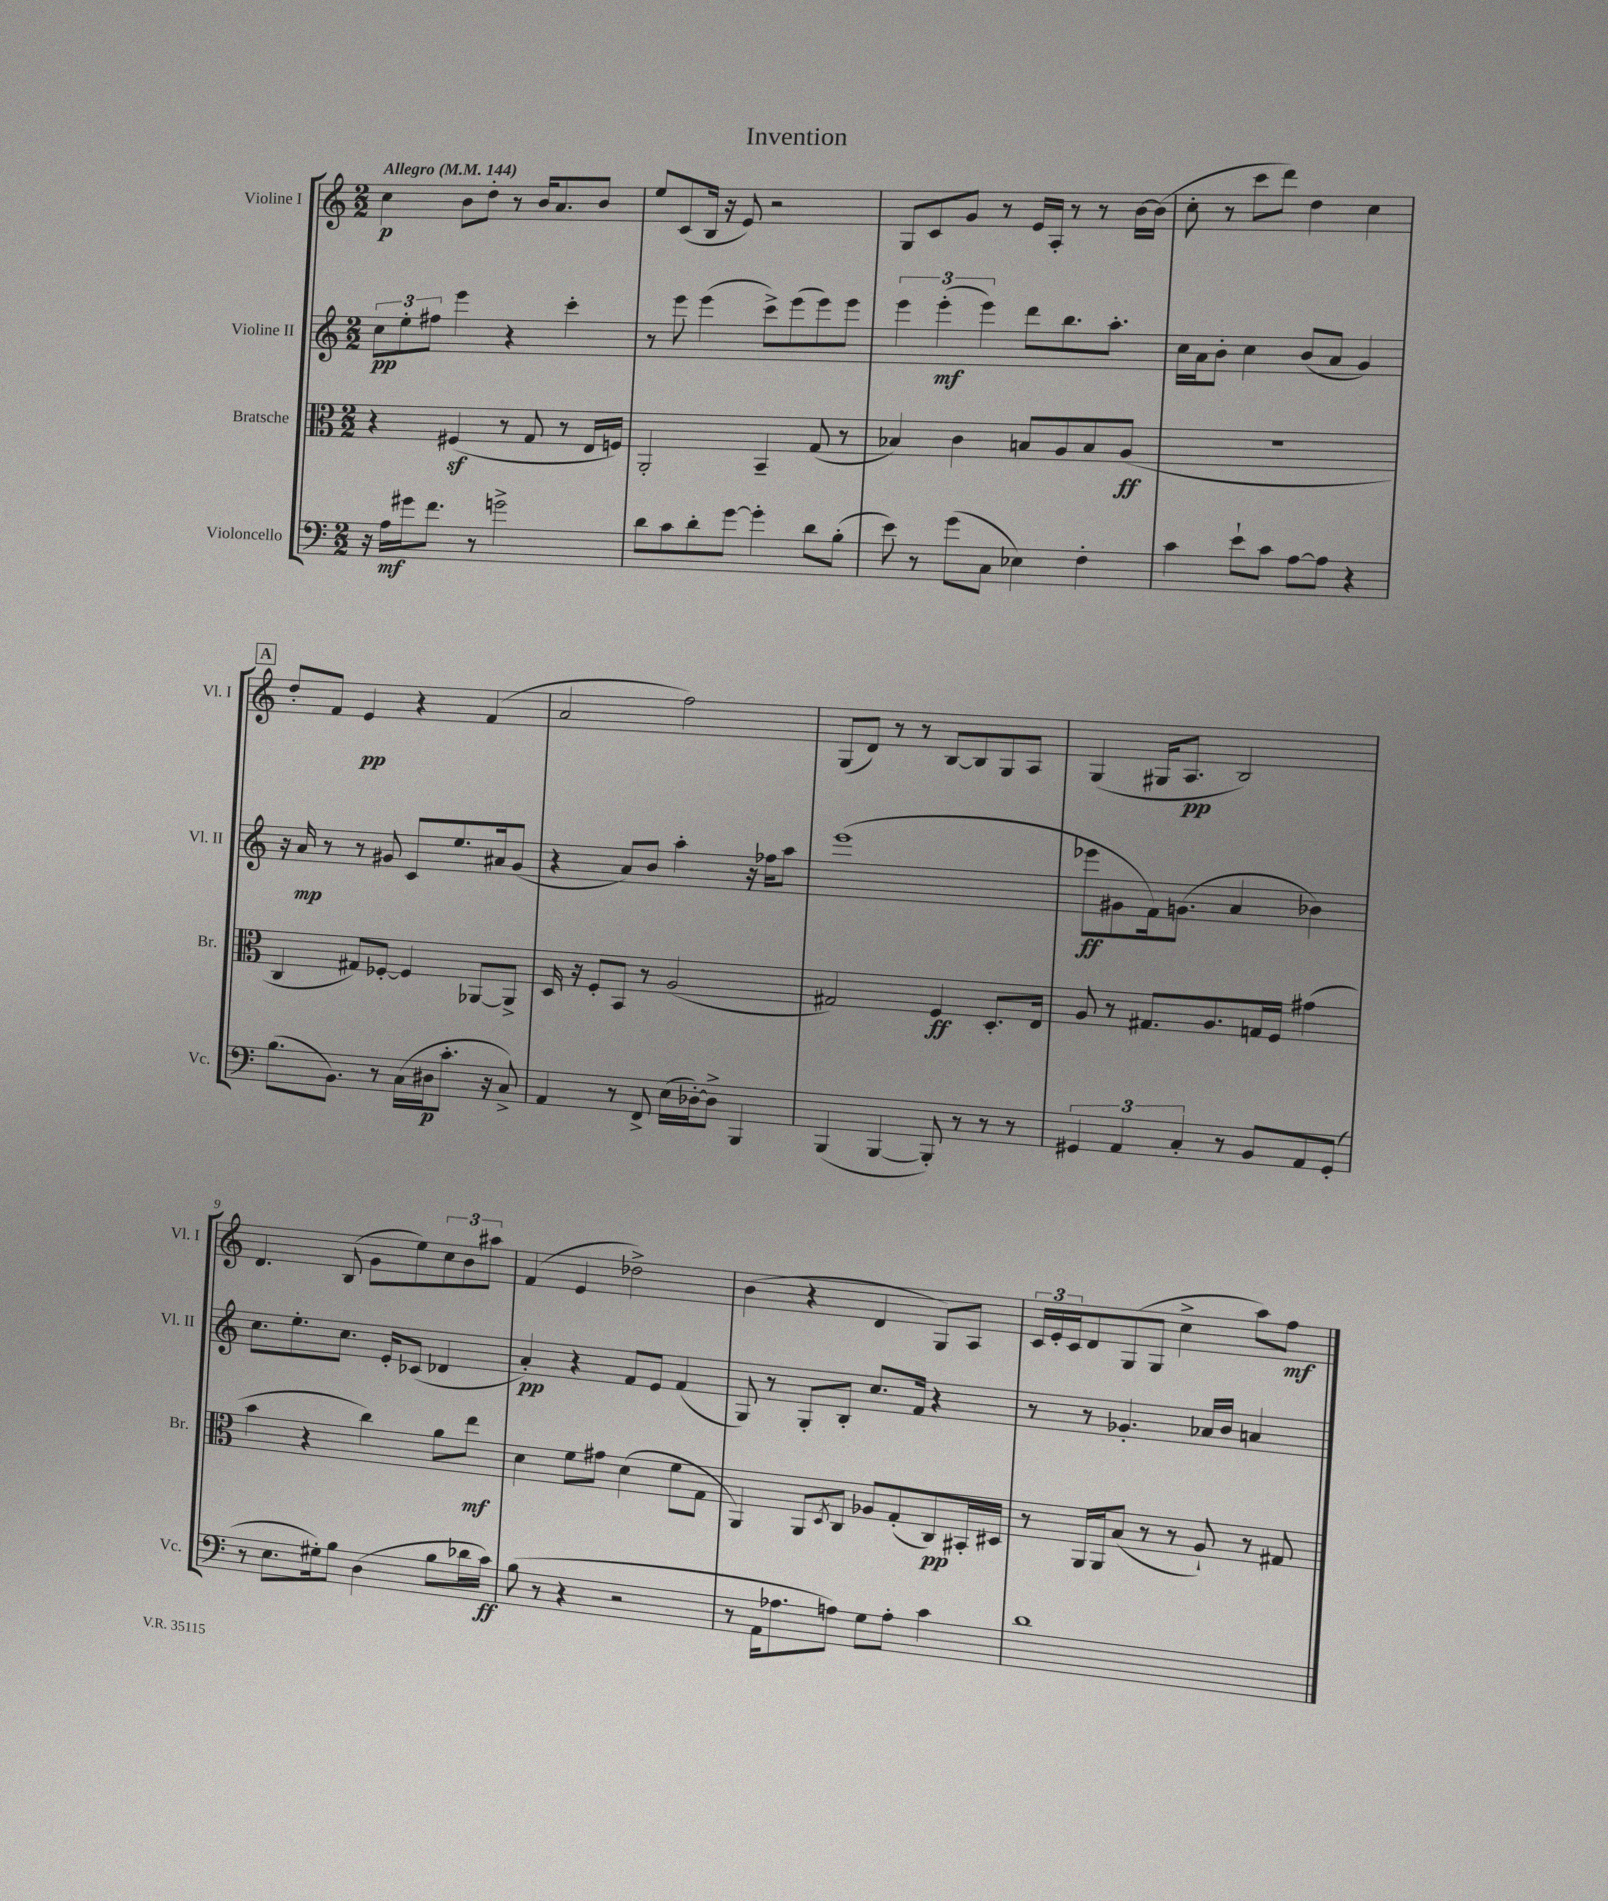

**kern	**kern	**kern	**kern
*staff4	*staff3	*staff2	*staff1
*clefF4	*clefC3	*clefG2	*clefG2
*k[]	*k[]	*k[]	*k[]
*M2/2	*M2/2	*M2/2	*M2/2
*MM144	*MM144	*MM144	*MM144
16r	4r	12cc	4cc
16A	.	.	.
.	.	12ee'	.
16g#	.	.	.
.	.	12ff#	.
8.f	.	.	.
.	(4F#	4eee	8b
8r	.	.	8dd'
2g^	8r	4r	8r
.	8G	.	16b
.	.	.	8.a
.	8r	4ccc'	.
.	16E	.	8b
.	16F)	.	.
=	=	=	=
8d	2AA'	8r	8ee
8c	.	8eee	(8c
8d'	.	(4eee	16B
.	.	.	16r
[8g	.	.	8e)
4g']	4BB~	8ccc^)	2r
.	.	(8eee	.
8d	(8G	8eee)	.
(8B'	8r	8eee	.
=	=	=	=
8e)	4B-)	6eee	8G
8r	.	.	8c
.	.	(6eee'	.
(8g	4c	.	8g
.	.	6eee)	.
8C	.	.	8r
4E-)	8B	8ddd	16e
.	.	.	16A'
.	8A	8.bb	8r
4F'	8B	.	8r
.	.	8.aa'	.
.	(8A	.	[16b
.	.	.	(16b]
=	=	=	=
4c	1r	16cc	8cc'
.	.	16a	.
.	.	8b'	8r
8e`	.	4cc	8ccc
8c	.	.	8ddd)
[8A	.	(8b	4dd
8A]	.	8a	.
4r	.	4g)	4cc
=	=	=	=
(8.B	4C	16r	8dd'
.	.	16a	.
.	.	8r	8f
8.BB)	.	.	.
.	8G#)	8r	4e
8r	[8F-'	8g#	.
(16C	4F-]	8c	4r
16D#	.	.	.
8.c'	.	8.ee	.
.	[8AA-	.	(4f
16r	.	16a#	.
8C^)	8AA-^]	(8g#	.
=	=	=	=
4AA	16D	4r	2a
.	16r	.	.
.	8F'	.	.
8r	8BB	8a)	.
8FF^	8r	8b	.
(16E	(2A	4aa'	2ff)
[16D-')	.	.	.
8D-^]	.	.	.
4BBB	.	16r	.
.	.	16ff-	.
.	.	8aa	.
=	=	=	=
(4BBB	2G#)	(1eee	(8G
.	.	.	8d)
[4BBB	.	.	8r
.	.	.	8r
8BBB'])	4F	.	[8B
8r	.	.	8B]
8r	8.D'	.	8G
8r	.	.	8A
.	16E	.	.
=	=	=	=
6GG#	8A	8eee-	(4G
.	8r	8g#	.
6AA	.	.	.
.	8.G#	16f)	16G#
.	.	(8.g	8.A
6C'	.	.	.
.	8.A	.	.
8r	.	4a	2B)
8BB	16G	.	.
.	16F	.	.
8AA	(4g#	4b-)	.
(8GG#'	.	.	.
=	=	=	=
8r	4b	8.cc	4.d
8.E	.	.	.
.	.	8.ee'	.
.	4r	.	.
16G#')	.	.	.
8B	.	8.cc	(8B
(4D	4cc)	.	8g
.	.	16e'	.
.	.	(8c-	8ee)
8B	8a	4d-	12cc
.	.	.	12b
16d-	8ee	.	.
.	.	.	12aa#
16c)	.	.	.
=	=	=	=
(8B	4d	4a')	(4f
8r	.	.	.
4r	8f	4r	4e
.	8g#	.	.
2r	(4d	8f	2dd-^)
.	.	8e	.
.	8f	(4f	.
.	8G	.	.
=	=	=	=
8r	4AA)	8G)	(4b
16AA	.	8r	.
8.A-	.	.	.
.	8AA	8G'	4r
.	8qD	.	.
8A)	8C	8B'	.
8G	8A-	8.cc	4d
8A'	(8G'	.	.
.	.	16f	.
4c	8C)	4r	8G)
.	16BB#'	.	8A
.	16D#	.	.
=	=	=	=
1d	8r	8r	24c
.	.	.	24e'
.	.	.	24c
.	16AA	8r	8d
.	16AA	.	.
.	(8B	4.g-'	(8G
.	8r	.	8G
.	8r	.	4cc^
.	8A`)	16a-	.
.	.	16b	.
.	8r	4a	8aa)
.	8G#	.	8ff
==	==	==	==
*-	*-	*-	*-
